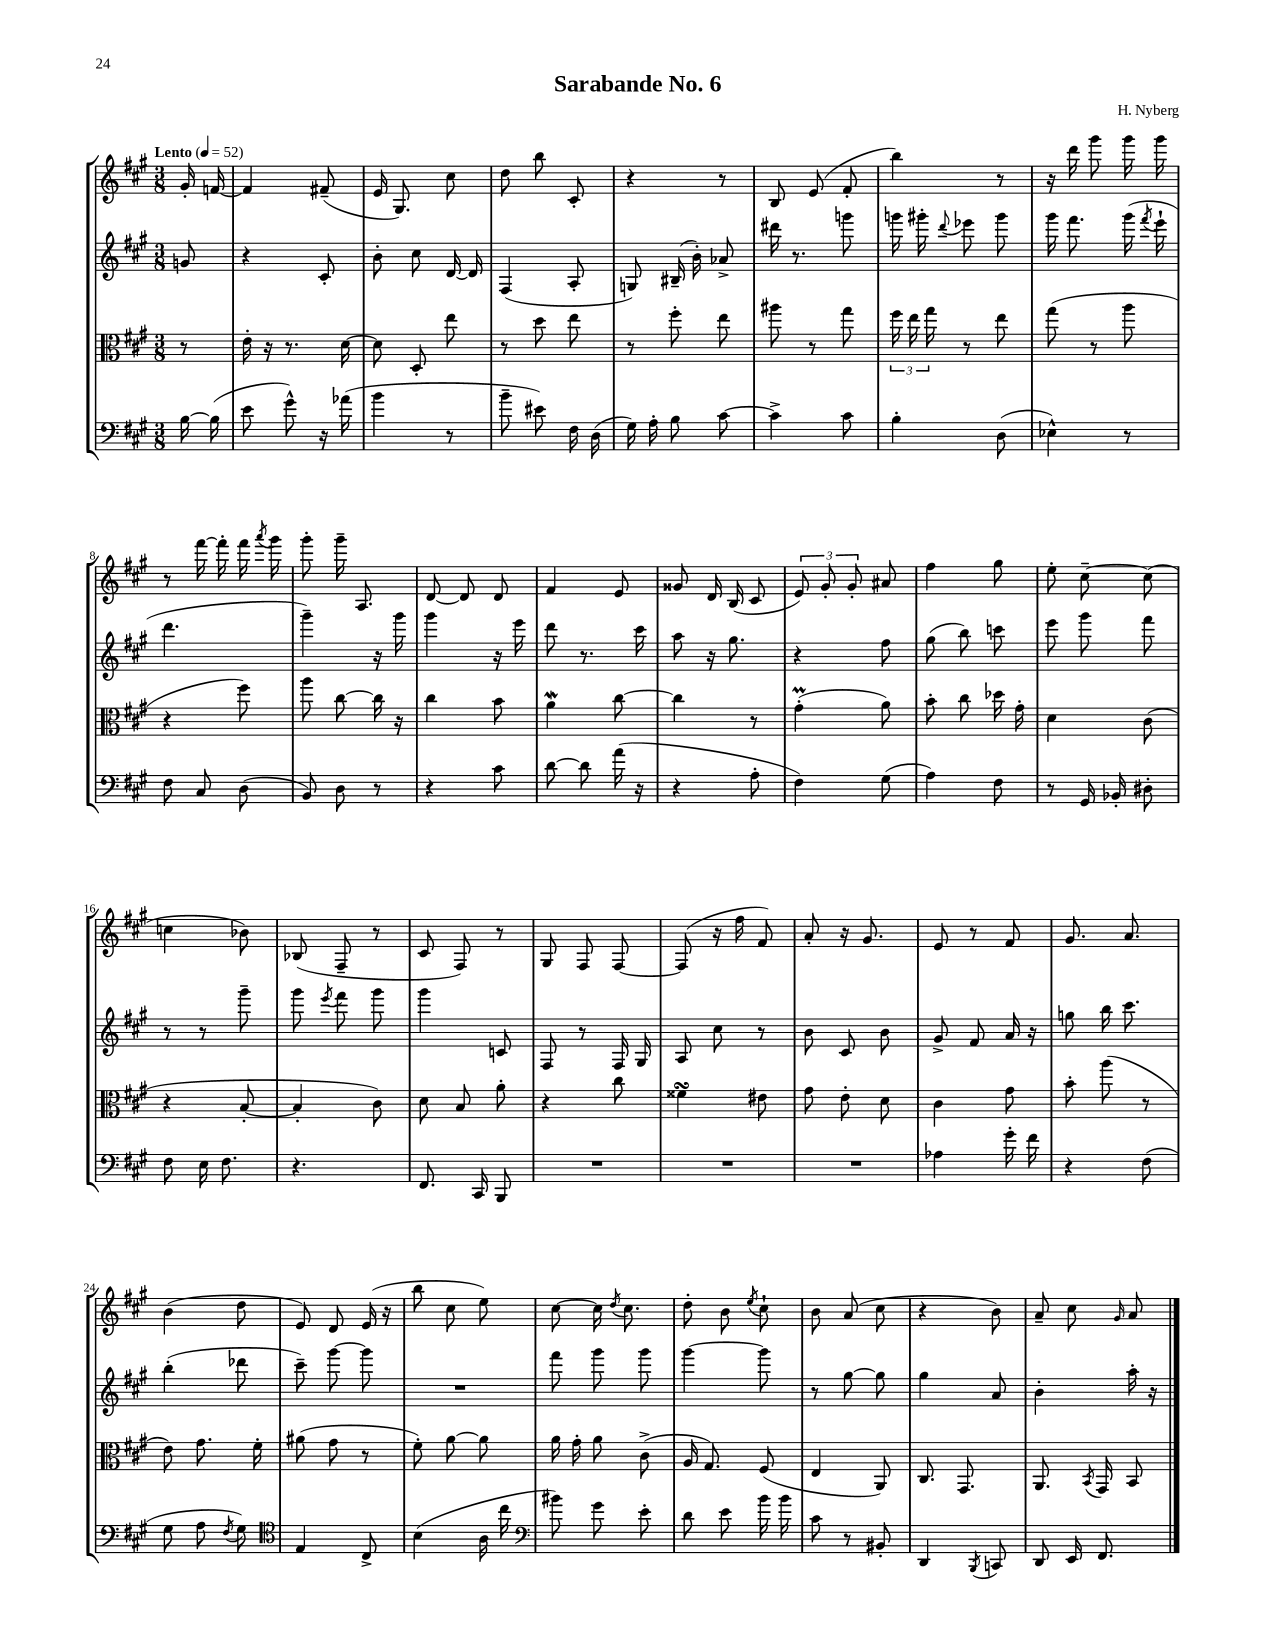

**kern	**kern	**kern	**kern
*staff4	*staff3	*staff2	*staff1
*clefF4	*clefC3	*clefG2	*clefG2
*k[f#c#g#]	*k[f#c#g#]	*k[f#c#g#]	*k[f#c#g#]
*M3/8	*M3/8	*M3/8	*M3/8
*MM52	*MM52	*MM52	*MM52
[16B	8r	8g	16g#'
(16B]	.	.	[16f
=	=	=	=
8e	16e'	4r	4f]
.	16r	.	.
8g#^^)	8.r	.	.
16r	.	8c#'	(8f#~
(16a-	[16d	.	.
=	=	=	=
4b	8d]	8b'	16e
.	.	.	8.G#)
.	8D'	8cc#	.
8r	8ee	[16d	8cc#
.	.	16d]	.
=	=	=	=
8b~	8r	(4F#	8dd
8e#)	8dd	.	8bb
16F#	8ee	8A'	8c#'
(16D	.	.	.
=	=	=	=
16G#)	8r	8G)	4r
16A'	.	.	.
8B	8ff#'	(16B#~	.
.	.	16b')	.
[8c#	8ee	8a-^	8r
=	=	=	=
4c#^]	8aa#	16ddd#	8B
.	.	8.r	.
.	8r	.	(8e
8c#	8gg#	8ggg	8f#'
=	=	=	=
4B'	24ff#	16ggg	4bb)
.	24ee	.	.
.	.	16ggg#'	.
.	24gg#	.	.
.	.	8qqddd	.
.	8r	8eee-	.
(8D	8ee	8ggg#	8r
=	=	=	=
4E-^^)	(8gg#	16ggg#	16r
.	.	8.fff#	16ddd
.	8r	.	8ggg#
8r	8aa	(16ggg#	16ggg#
.	.	8qfff#	.
.	.	16eee`	16ggg#
=	=	=	=
8F#	4r	4.ddd	8r
8C#	.	.	[16fff#
.	.	.	16fff#']
(8D	8ff#)	.	16fff#
.	.	.	8qaaa
.	.	.	16ggg#
=	=	=	=
8BB)	8aa	4ggg#~)	8ggg#'
8D	[8cc#	.	16ggg#~
.	.	.	8.A
8r	16cc#]	16r	.
.	16r	16ggg#	.
=	=	=	=
4r	4cc#	4ggg#	[8d
.	.	.	8d]
8c#	8b	16r	8d
.	.	16eee	.
=	=	=	=
[8d	4a	8ddd	4f#
8d]	.	8.r	.
(16a	[8cc#	.	8e
16r	.	16ccc#	.
=	=	=	=
4r	4cc#]	8aa	8g##
.	.	16r	16d
.	.	8.gg#	(16B
8A'	8r	.	8c#
=	=	=	=
4F#)	(4g#'	4r	12e)
.	.	.	12g#'
.	.	.	12g#'
(8G#	8a)	8ff#	8a#
=	=	=	=
4A)	8b'	(8gg#	4ff#
.	8cc#	8bb)	.
8F#	16dd-	8ccc	8gg#
.	16g#'	.	.
=	=	=	=
8r	4d	8eee	8ee'
16GG#	.	8ggg#	[8cc#~
16BB-'	.	.	.
8D#'	(8c#	8fff#	(8cc#]
=	=	=	=
8F#	4r	8r	4cc
16E	.	8r	.
8.F#	.	.	.
.	[8B'	8ggg#~	8b-)
=	=	=	=
4.r	4B']	8ggg#	(8B-
.	.	8qeee	.
.	.	8fff#	8F#~
.	8c#)	8ggg#	8r
=	=	=	=
8.FF#	8d	4ggg#	8c#
.	8B	.	8F#)
16CC#	.	.	.
8BBB	8a'	8c	8r
=	=	=	=
4.r	4r	8F#	8G#
.	.	8r	8F#
.	8cc#	16F#	[8F#
.	.	16G#	.
=	=	=	=
4.r	4f##	8A	(8F#]
.	.	8cc#	16r
.	.	.	16ff#
.	8e#	8r	8f#)
=	=	=	=
4.r	8g#	8b	8a'
.	8e'	8c#	16r
.	.	.	8.g#
.	8d	8b	.
=	=	=	=
4A-	4c#	8g#^	8e
.	.	8f#	8r
16g#'	8g#	16a	8f#
16f#	.	16r	.
=	=	=	=
4r	8b'	8gg	8.g#
.	(8aa	16bb	.
.	.	8.ccc#	8.a
(8F#	8r	.	.
=	=	=	=
8G#	8e)	(4bb'	(4b
8A	8.g#	.	.
8qF#	.	.	.
8G#)	.	8ddd-	8dd
.	16f#'	.	.
=	=	=	=
*clefC4	*	*	*
4E	(8a#	8ccc#~)	8e)
.	8g#	[8ggg#	8d
8C#^	8r	8ggg#]	(16e
.	.	.	16r
=	=	=	=
(4B	8f#')	4.r	8bb
.	[8a	.	8cc#
16A	8a]	.	8ee)
16cc#	.	.	.
=	=	=	=
*clefF4	*	*	*
8b#)	16a	8fff#	[8cc#
.	16g#'	.	.
8g#	8a	8ggg#	16cc#]
.	.	.	8qdd
.	.	.	8.cc#
8e'	(8c#^	8ggg#	.
=	=	=	=
8d	16A	[4ggg#	8dd'
.	8.G#)	.	.
8e	.	.	8b
.	.	.	8qee
16b	(8F#	8ggg#]	8cc#`
16b	.	.	.
=	=	=	=
8c#	4E	8r	8b
8r	.	[8gg#	(8a
8BB#'	8AA)	8gg#]	8cc#
=	=	=	=
4DD	8.C#	4gg#	4r
.	8.GG#	.	.
8qBBB	.	.	.
8CC	.	8a	8b)
=	=	=	=
8DD	8.AA	4b'	8a~
16EE	.	.	8cc#
.	8qBB	.	.
8.FF#	16GG#	.	.
.	.	.	16qqg#
.	8BB	16aa'	8a
.	.	16r	.
==	==	==	==
*-	*-	*-	*-
